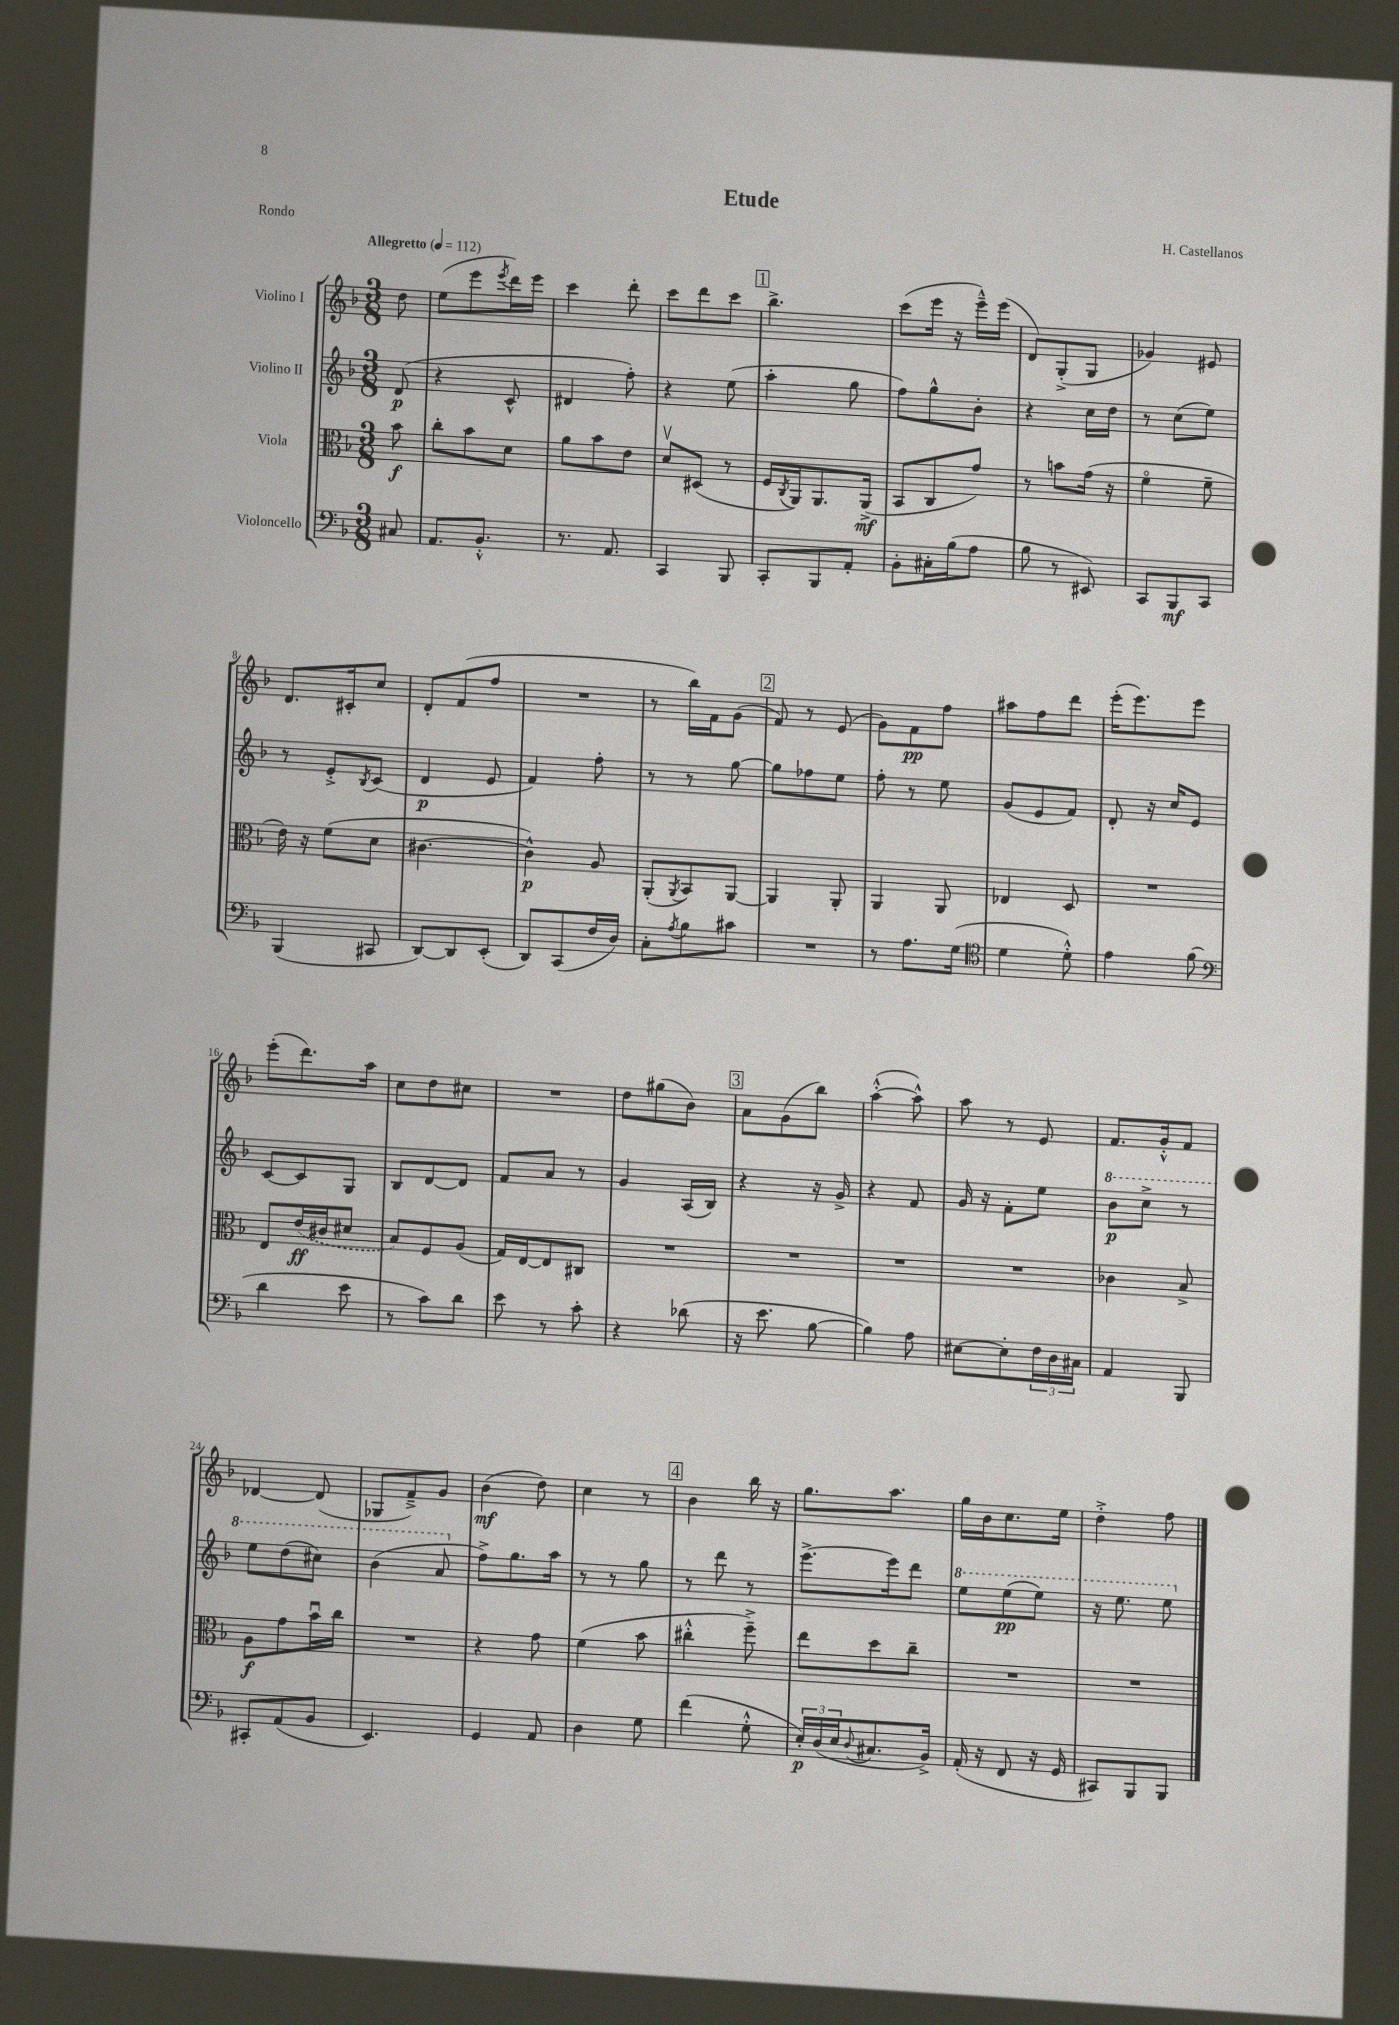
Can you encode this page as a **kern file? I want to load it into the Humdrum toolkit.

**kern	**dynam	**kern	**dynam	**kern	**dynam	**kern	**dynam
*part4	*part4	*part3	*part3	*part2	*part2	*part1	*part1
*staff4	*staff4	*staff3	*staff3	*staff2	*staff2	*staff1	*staff1
*I"Violoncello	*	*I"Viola	*	*I"Violino II	*	*I"Violino I	*
*clefF4	*	*clefC3	*	*clefG2	*	*clefG2	*
*k[b-]	*	*k[b-]	*	*k[b-]	*	*k[b-]	*
*M3/8	*	*M3/8	*	*M3/8	*	*M3/8	*
*MM112	*	*MM112	*	*MM112	*	*MM112	*
=	=	=	=	=	=	=	=
!	!	!	!	!	!	!LO:TX:a:B:t=Allegretto	!
8C#X/	.	8b-\	f	(8d/	p	8dd\	.
=1	=1	=1	=1	=1	=1	=1	=1
8.AA/L	.	8cc'\L	.	4r	.	(8ee\L	.
.	.	8b-\	.	.	.	8eee\	.
8.BB-'^^/J	.	.	.	.	.	.	.
.	.	.	.	.	.	8qeee/	.
.	.	8d\J	.	8c^^/	.	16ddd\L)	.
.	.	.	.	.	.	16eee\JJ	.
=2	=2	=2	=2	=2	=2	=2	=2
8.r	.	8a\L	.	4d#X/	.	4ccc\	.
.	.	8b-\	.	.	.	.	.
8.AA/	.	.	.	.	.	.	.
.	.	8e\J	.	8ff'\)	.	8ddd'\	.
=3	=3	=3	=3	=3	=3	=3	=3
4CC/	.	8dv/L	.	4r	.	8ccc\L	.
.	.	(8D#X/J	.	.	.	8ddd\	.
8BBB-/	.	8r	.	(8ee\	.	8ccc\J	.
!!LO:REH:place=s1:t=1
=4	=4	=4	=4	=4	=4	=4	=4
8CC'/L	.	16F/LL	.	4aa'\	.	4.bb-^\	.
.	.	8qC/	.	.	.	.	.
.	.	16AA/J)	.	.	.	.	.
8BBB-/	.	8.AA/	.	.	.	.	.
8AA'/J	.	.	.	8gg\	.	.	.
.	.	(16AA^/Jk	mf	.	.	.	.
=5	=5	=5	=5	=5	=5	=5	=5
8BB-'\L	.	8BB-/L	.	8ff\L)	.	(8ccc\L	.
16C#X'\L	.	8C/	.	8gg^^\	.	16eee\Jk	.
(16B-\J	.	.	.	.	.	16r	.
8A\J	.	8g/J)	.	8b-'\J	.	16eee~^^\LL)	.
.	.	.	.	.	.	(16eee\JJ	.
=6	=6	=6	=6	=6	=6	=6	=6
8B-\	.	8r	.	4r	.	8d/L)	.
8r	.	8bn\L	.	.	.	(8G'^/	.
8EE#X/)	.	(16g\Jk	.	16cc\LL	.	8G/J	.
.	.	16r	.	16dd\JJ	.	.	.
=7	=7	=7	=7	=7	=7	=7	=7
8CC/L	.	4f\	.	8r	.	4g-X/)	.
8BBB-/	mf	.	.	(8cc\L	.	.	.
8CC/J	.	8f~\	.	8ee\J)	.	8e#X/	.
!!LO:LB:g=z
=8	=8	=8	=8	=8	=8	=8	=8
(4BBB-/	.	16e\)	.	8r	.	8.d/L	.
.	.	16r	.	.	.	.	.
.	.	(8f\L	.	8e'^/L	.	.	.
.	.	.	.	.	.	16c#X'/k	.
.	.	.	.	8qB-/	.	.	.
8CC#X/	.	8d\J	.	(8c/J	.	8cc/J	.
=9	=9	=9	=9	=9	=9	=9	=9
[8DD/L)	.	[4.c#X\	.	4d/	p	8d'/L	.
8DD/]	.	.	.	.	.	(8f/	.
(8EE'/J	.	.	.	8e/	.	8ff/J	.
=10	=10	=10	=10	=10	=10	=10	=10
8DD/L)	.	4c#^^\])	p	4f/)	.	4.r	.
(8CC/	.	.	.	.	.	.	.
16F/L	.	8A/	.	8ff'\	.	.	.
16D/JJ)	.	.	.	.	.	.	.
=11	=11	=11	=11	=11	=11	=11	=11
8C'\L	.	(8AA'/L	.	8r	.	8r	.
8qA/	.	8qAA/	.	.	.	.	.
8B-\	.	8BB-/)	.	8r	.	16bb-\LL)	.
.	.	.	.	.	.	16f\J	.
8c#X\J	.	[8AA/J	.	[8gg\	.	(8g\J	.
!!LO:REH:place=s1:t=2
=12	=12	=12	=12	=12	=12	=12	=12
4.r	.	4AA/]	.	8gg\L]	.	8f/)	.
.	.	.	.	8ff-X\	.	8r	.
.	.	8AA'/	.	8ee\J	.	(8e/	.
=13	=13	=13	=13	=13	=13	=13	=13
8r	.	4AA/	.	8ff'\	.	8g\L)	.
8.A\L	.	.	.	8r	.	8f\	pp
.	.	8AA/	.	8ee\	.	8ff\J	.
(16G\Jk	.	.	.	.	.	.	.
=14	=14	=14	=14	=14	=14	=14	=14
*clefC4	*	*	*	*	*	*	*
4d\	.	4E-X/	.	(8g/L	.	8aa#X\L	.
.	.	.	.	8e/	.	8ff\	.
8d'^^\)	.	8D/	.	8f/J)	.	8ddd\J	.
=15	=15	=15	=15	=15	=15	=15	=15
4e\	.	4.r	.	8d'/	.	(16eee'\KL	.
.	.	.	.	.	.	8.eee\)	.
.	.	.	.	16r	.	.	.
.	.	.	.	16cc/KL	.	.	.
(8f\	.	.	.	8e/J	.	8eee\J	.
!!LO:LB:g=z
=16	=16	=16	=16	=16	=16	=16	=16
*clefF4	*	*	*	*	*	*	*
4d\	.	8E/L	.	[8c/L	.	(8eee'\L	.
.	.	(16e/L	ff	8c/]	.	8.ddd\)	.
.	.	16c#X/J	.	.	.	.	.
8e\	.	8d#X/J	.	8G/J	.	.	.
.	.	.	.	.	.	16aa\Jk	.
=17	=17	=17	=17	=17	=17	=17	=17
8r	.	8B-/L)	.	8B-/L	.	8cc\L	.
8c\L)	.	8F/	.	[8d/	.	8dd\	.
8d\J	.	(8A/J	.	8d/J]	.	8cc#X\J	.
=18	=18	=18	=18	=18	=18	=18	=18
8e\	.	16G/LL)	.	8f/L	.	4.r	.
.	.	[16E/J	.	.	.	.	.
8r	.	8E/]	.	8a/J	.	.	.
8c'\	.	8C#X/J	.	8r	.	.	.
=19	=19	=19	=19	=19	=19	=19	=19
4r	.	4.r	.	4g/	.	8dd\L	.
.	.	.	.	.	.	(8gg#X\	.
(8d-X\	.	.	.	(16A/LL	.	8b-\J)	.
.	.	.	.	16B-/JJ)	.	.	.
!!LO:REH:place=s1:t=3
=20	=20	=20	=20	=20	=20	=20	=20
16r	.	4.r	.	4r	.	8a\L	.
8.e\	.	.	.	.	.	.	.
.	.	.	.	.	.	(8g\	.
[8B-\	.	.	.	16r	.	8bb-\J)	.
.	.	.	.	16g^/	.	.	.
=21	=21	=21	=21	=21	=21	=21	=21
4B-\])	.	4.r	.	4r	.	([4aa'^^\	.
8A\	.	.	.	8f/	.	8aa^^\])	.
=22	=22	=22	=22	=22	=22	=22	=22
[8E#X\L	.	4.r	.	16g/	.	8aa\	.
.	.	.	.	16r	.	.	.
8E#'\]	.	.	.	8f'\L	.	8r	.
24F\L	.	.	.	8ee\J	.	8e/	.
24D\	.	.	.	.	.	.	.
24C#X\JJ	.	.	.	.	.	.	.
=23	=23	=23	=23	=23	=23	=23	=23
*	*	*	*	*8va	*	*	*
4AA/	.	4c-X\	.	8bb-\L	p	8.f/L	.
.	.	.	.	8ccc^\J	.	.	.
.	.	.	.	.	.	16g'^^/k	.
8BBB-/	.	8B-^/	.	8r	.	8f/J	.
!!LO:LB:g=z
=24	=24	=24	=24	=24	=24	=24	=24
8CC#X'/L	.	8A\L	f	8eee\L	.	[4d-X/	.
(8AA/	.	8g\	.	(8ddd\	.	.	.
8BB-/J	.	16b-u\L	.	8ccc#X\J)	.	(8d-/]	.
.	.	16cc\JJ	.	.	.	.	.
=25	=25	=25	=25	=25	=25	=25	=25
4.EE/)	.	4.r	.	(4bb-\	.	8G-X/L	.
.	.	.	.	.	.	8f~^/)	.
.	.	.	.	8aa/	.	8g/J	.
=26	=26	=26	=26	=26	=26	=26	=26
*	*	*	*	*X8va	*	*	*
4GG/	.	4r	.	8ff^\L)	.	(4b-\	mf
.	.	.	.	8.gg\	.	.	.
8AA/	.	8g\	.	.	.	8dd\)	.
.	.	.	.	16aa\Jk	.	.	.
=27	=27	=27	=27	=27	=27	=27	=27
4D\	.	(4f\	.	8r	.	4cc\	.
.	.	.	.	8r	.	.	.
8G\	.	8b-\	.	8gg\	.	8r	.
!!LO:REH:place=s1:t=4
=28	=28	=28	=28	=28	=28	=28	=28
(4f\	.	4cc#X'^^\	.	8r	.	4b-\	.
.	.	.	.	8ddd\	.	.	.
8G'^^\	.	8ff~^\)	.	8r	.	16bb-\	.
.	.	.	.	.	.	16r	.
=29	=29	=29	=29	=29	=29	=29	=29
24E'/LL)	p	8ee\L	.	[8.eee^\L	.	8.gg\L	.
(24D/	.	.	.	.	.	.	.
24E/J	.	.	.	.	.	.	.
8qqD/	.	.	.	.	.	.	.
8.C#X/	.	8dd\	.	.	.	.	.
.	.	.	.	16eee\k]	.	8.aa\J	.
.	.	8cc~\J	.	8ddd\J	.	.	.
16BB-^/Jk)	.	.	.	.	.	.	.
=30	=30	=30	=30	=30	=30	=30	=30
*	*	*	*	*8va	*	*	*
(16AA'/	.	4.r	.	8eee\L	.	16gg\LL	.
16r	.	.	.	.	.	16b-\J	.
8FF/	.	.	.	(8eee\	pp	8.cc\	.
16r	.	.	.	8eee\J)	.	.	.
16GG/	.	.	.	.	.	16ee\Jk	.
=31	=31	=31	=31	=31	=31	=31	=31
8CC#X/L)	.	4.r	.	16r	.	4dd'^\	.
.	.	.	.	8.eee\	.	.	.
8BBB-/	.	.	.	.	.	.	.
8BBB-/J	.	.	.	8eee\	.	8ff\	.
*	*	*	*	*X8va	*	*	*
==	==	==	==	==	==	==	==
*-	*-	*-	*-	*-	*-	*-	*-
